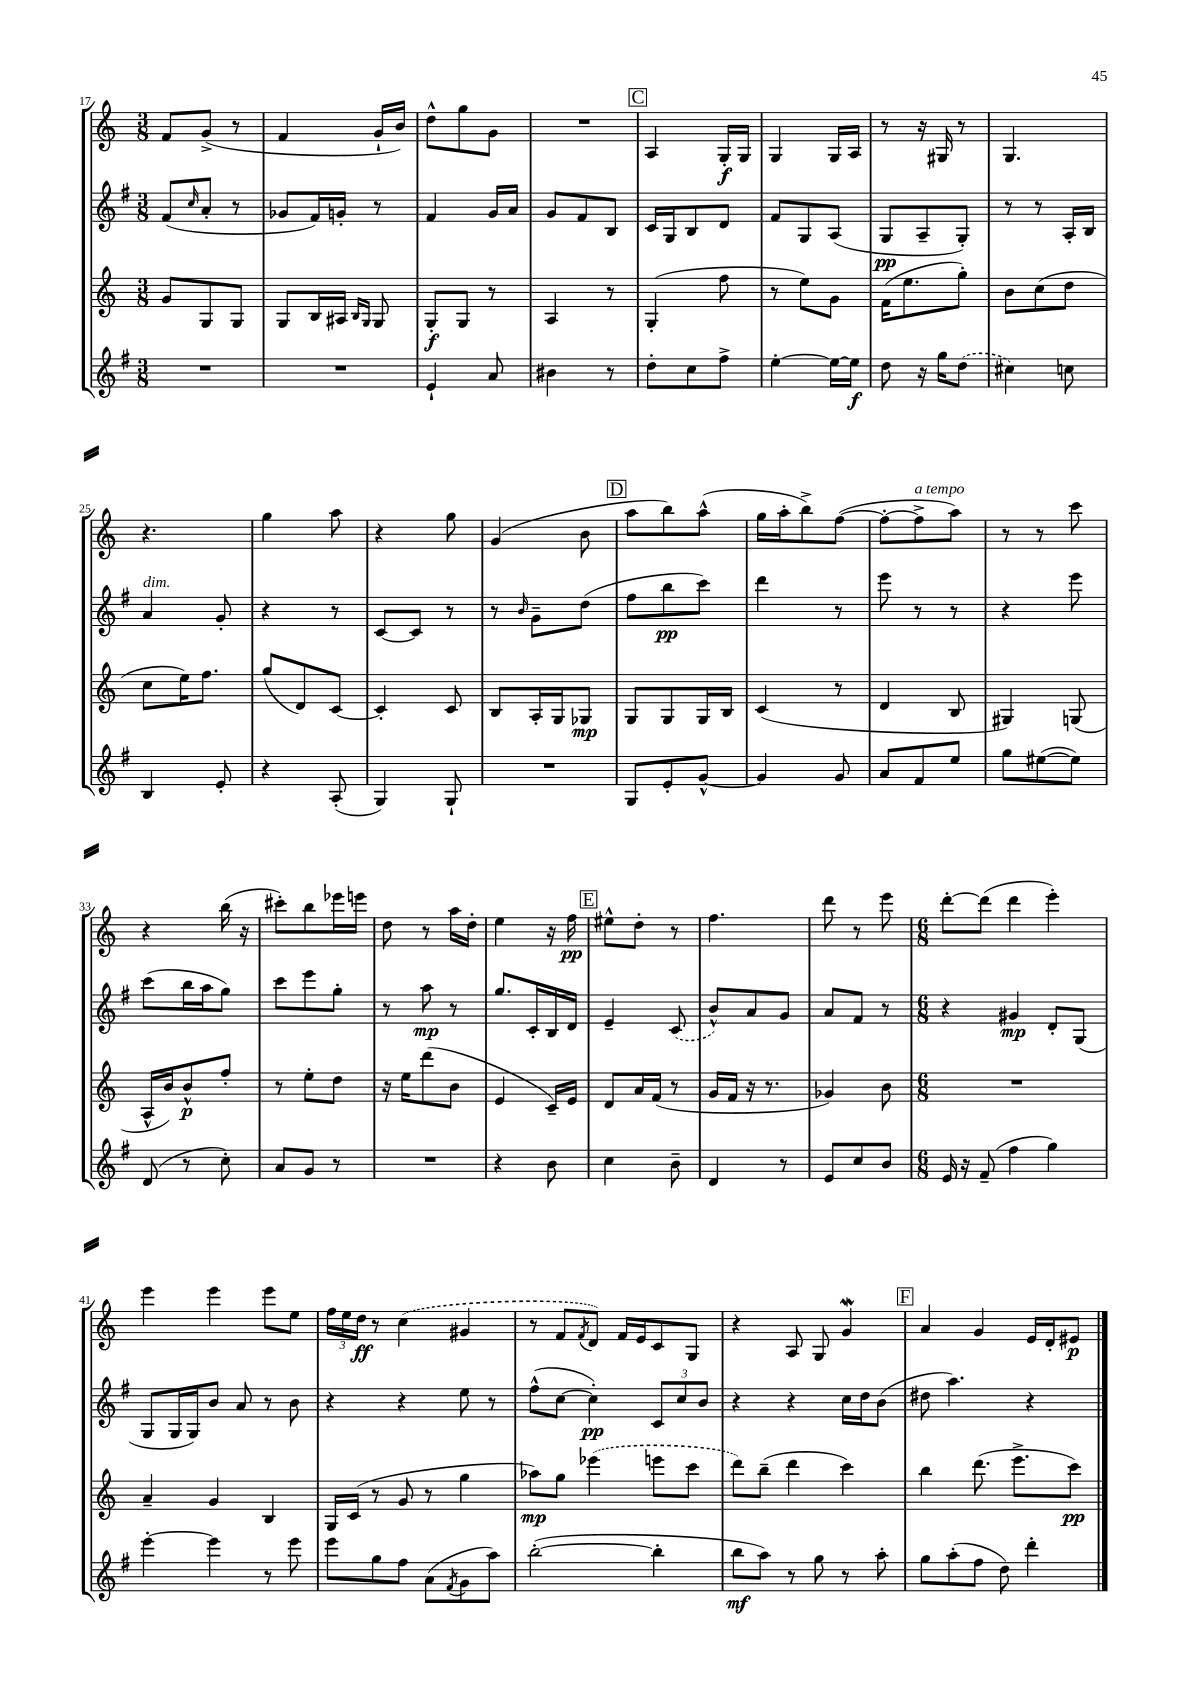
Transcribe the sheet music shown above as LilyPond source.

<<
\new StaffGroup <<
\new Staff = "s0" {
    \clef treble \key c \major \numericTimeSignature \time 3/8
    f'8 g'8->( r8 |
    f'4 g'16-! b'16) |
    d''8-^ g''8 g'8 |
    R4. |
    \mark \markup { \box "C" } a4 g16-.\f g16 |
    g4 g16 a16 |
    r8 r16 gis16 r8 |
    g4. |
    r4. |
    g''4 a''8 |
    r4 g''8 |
    g'4( b'8 |
    \mark \markup { \box "D" } a''8 b''8) a''8-^( |
    g''16 a''16-. b''8->) f''8~( |
    f''8~-. f''8->^\markup { \italic "a tempo" } a''8) |
    r8 r8 c'''8 |
    r4 b''16( r16 |
    cis'''8-.) b''8 ees'''16 e'''16 |
    d''8 r8 a''16 d''16-. |
    e''4 r16 f''16\pp |
    \mark \markup { \box "E" } eis''8-^ d''8-. r8 |
    f''4. |
    d'''8 r8 e'''8 |
    \numericTimeSignature \time 6/8 d'''8~-. d'''8( d'''4 e'''4-.) |
    e'''4 e'''4 e'''8 e''8 |
    \tuplet 3/2 { f''16 e''16 d''16\ff } r8 \once \slurDashed c''4( gis'4 |
    r8 f'8 \acciaccatura { f'8 } d'8) f'16 e'16 c'8 g8 |
    r4 a8 g8 g'4\mordent |
    \mark \markup { \box "F" } a'4 g'4 e'16 d'16-. eis'8\p \bar "|." |
}
\new Staff = "s1" {
    \clef treble \key g \major \numericTimeSignature \time 3/8
    fis'8( \grace { c''16 } a'8-. r8 |
    ges'8 fis'16) g'16-. r8 |
    fis'4 g'16 a'16 |
    g'8 fis'8 b8 |
    \mark \markup { \box "C" } c'16 g16 b8 d'8 |
    fis'8 g8 a8( |
    g8\pp a8-- g8-.) |
    r8 r8 a16-. b16 |
    a'4^\markup { \italic "dim." } g'8-. |
    r4 r8 |
    c'8~ c'8 r8 |
    r8 \grace { b'16 } g'8-- d''8( |
    \mark \markup { \box "D" } fis''8 b''8\pp c'''8) |
    d'''4 r8 |
    e'''8 r8 r8 |
    r4 e'''8 |
    c'''8( b''16 a''16 g''8) |
    c'''8 e'''8 g''8-. |
    r8 a''8\mp r8 |
    g''8. c'16-. b16 d'16 |
    \mark \markup { \box "E" } e'4-- \once \slurDashed c'8( |
    b'8-^) a'8 g'8 |
    a'8 fis'8 r8 |
    \numericTimeSignature \time 6/8 r4 gis'4\mp d'8-. g8( |
    g8 g16 g16) b'8 a'8 r8 b'8 |
    r4 r4 e''8 r8 |
    fis''8-^( c''8~ c''4-.\pp) \tuplet 3/2 { c'8 c''8 b'8 } |
    r4 r4 c''16 d''16 b'8( |
    \mark \markup { \box "F" } dis''8 a''4.) r4 \bar "|." |
}
\new Staff = "s2" {
    \clef treble \key c \major \numericTimeSignature \time 3/8
    g'8 g8 g8 |
    g8 b16 ais16 \grace { b16 g16 } g8 |
    g8-.\f g8 r8 |
    a4 r8 |
    \mark \markup { \box "C" } g4-.( f''8 |
    r8 e''8) g'8 |
    f'16( e''8. g''8-.) |
    b'8 c''8( d''8 |
    c''8 e''16) f''8. |
    g''8( d'8) c'8~ |
    c'4-. c'8 |
    b8 a16-. g16 ges8\mp |
    \mark \markup { \box "D" } g8 g8 g16 b16 |
    c'4( r8 |
    d'4 b8 |
    gis4) g8( |
    a16-^ b'16) b'8-^\p f''8-. |
    r8 e''8-. d''8 |
    r16 e''16 d'''8( b'8 |
    e'4 c'16--) e'16 |
    \mark \markup { \box "E" } d'8 a'16 f'16( r8 |
    g'16 f'16 r16 r8. |
    ges'4) b'8 |
    \numericTimeSignature \time 6/8 R2. |
    a'4-- g'4 b4 |
    g16 c'16( r8 g'8 r8 g''4 |
    aes''8\mp) g''8 \once \slurDashed ees'''4( e'''8 c'''8 |
    d'''8) b''8--( d'''4 c'''4) |
    \mark \markup { \box "F" } b''4 d'''8.( e'''8.-> c'''8\pp) \bar "|." |
}
\new Staff = "s3" {
    \clef treble \key g \major \numericTimeSignature \time 3/8
    R4. |
    R4. |
    e'4-! a'8 |
    bis'4 r8 |
    \mark \markup { \box "C" } d''8-. c''8 fis''8-> |
    e''4~-. e''16~ e''16\f |
    d''8 r16 g''16 \once \slurDashed d''8( |
    cis''4) c''8 |
    b4 e'8-. |
    r4 a8-.( |
    g4) g8-! |
    R4. |
    \mark \markup { \box "D" } g8 e'8-. g'8~-^ |
    g'4 g'8 |
    a'8 fis'8 e''8 |
    g''8 eis''8~( eis''8) |
    d'8( r8 c''8-.) |
    a'8 g'8 r8 |
    R4. |
    r4 b'8 |
    \mark \markup { \box "E" } c''4 b'8-- |
    d'4 r8 |
    e'8 c''8 b'8 |
    \numericTimeSignature \time 6/8 e'16 r16 fis'8--( fis''4 g''4) |
    e'''4~-. e'''4 r8 e'''8 |
    e'''8 g''8 fis''8 a'8( \acciaccatura { fis'8 } g'8 a''8) |
    b''2~-.( b''4-. |
    b''8\mf a''8) r8 g''8 r8 a''8-. |
    \mark \markup { \box "F" } g''8 a''8-.( fis''8 d''8) d'''4-. \bar "|." |
}
>>
>>
\layout { \context { \Score currentBarNumber = #17 } }
